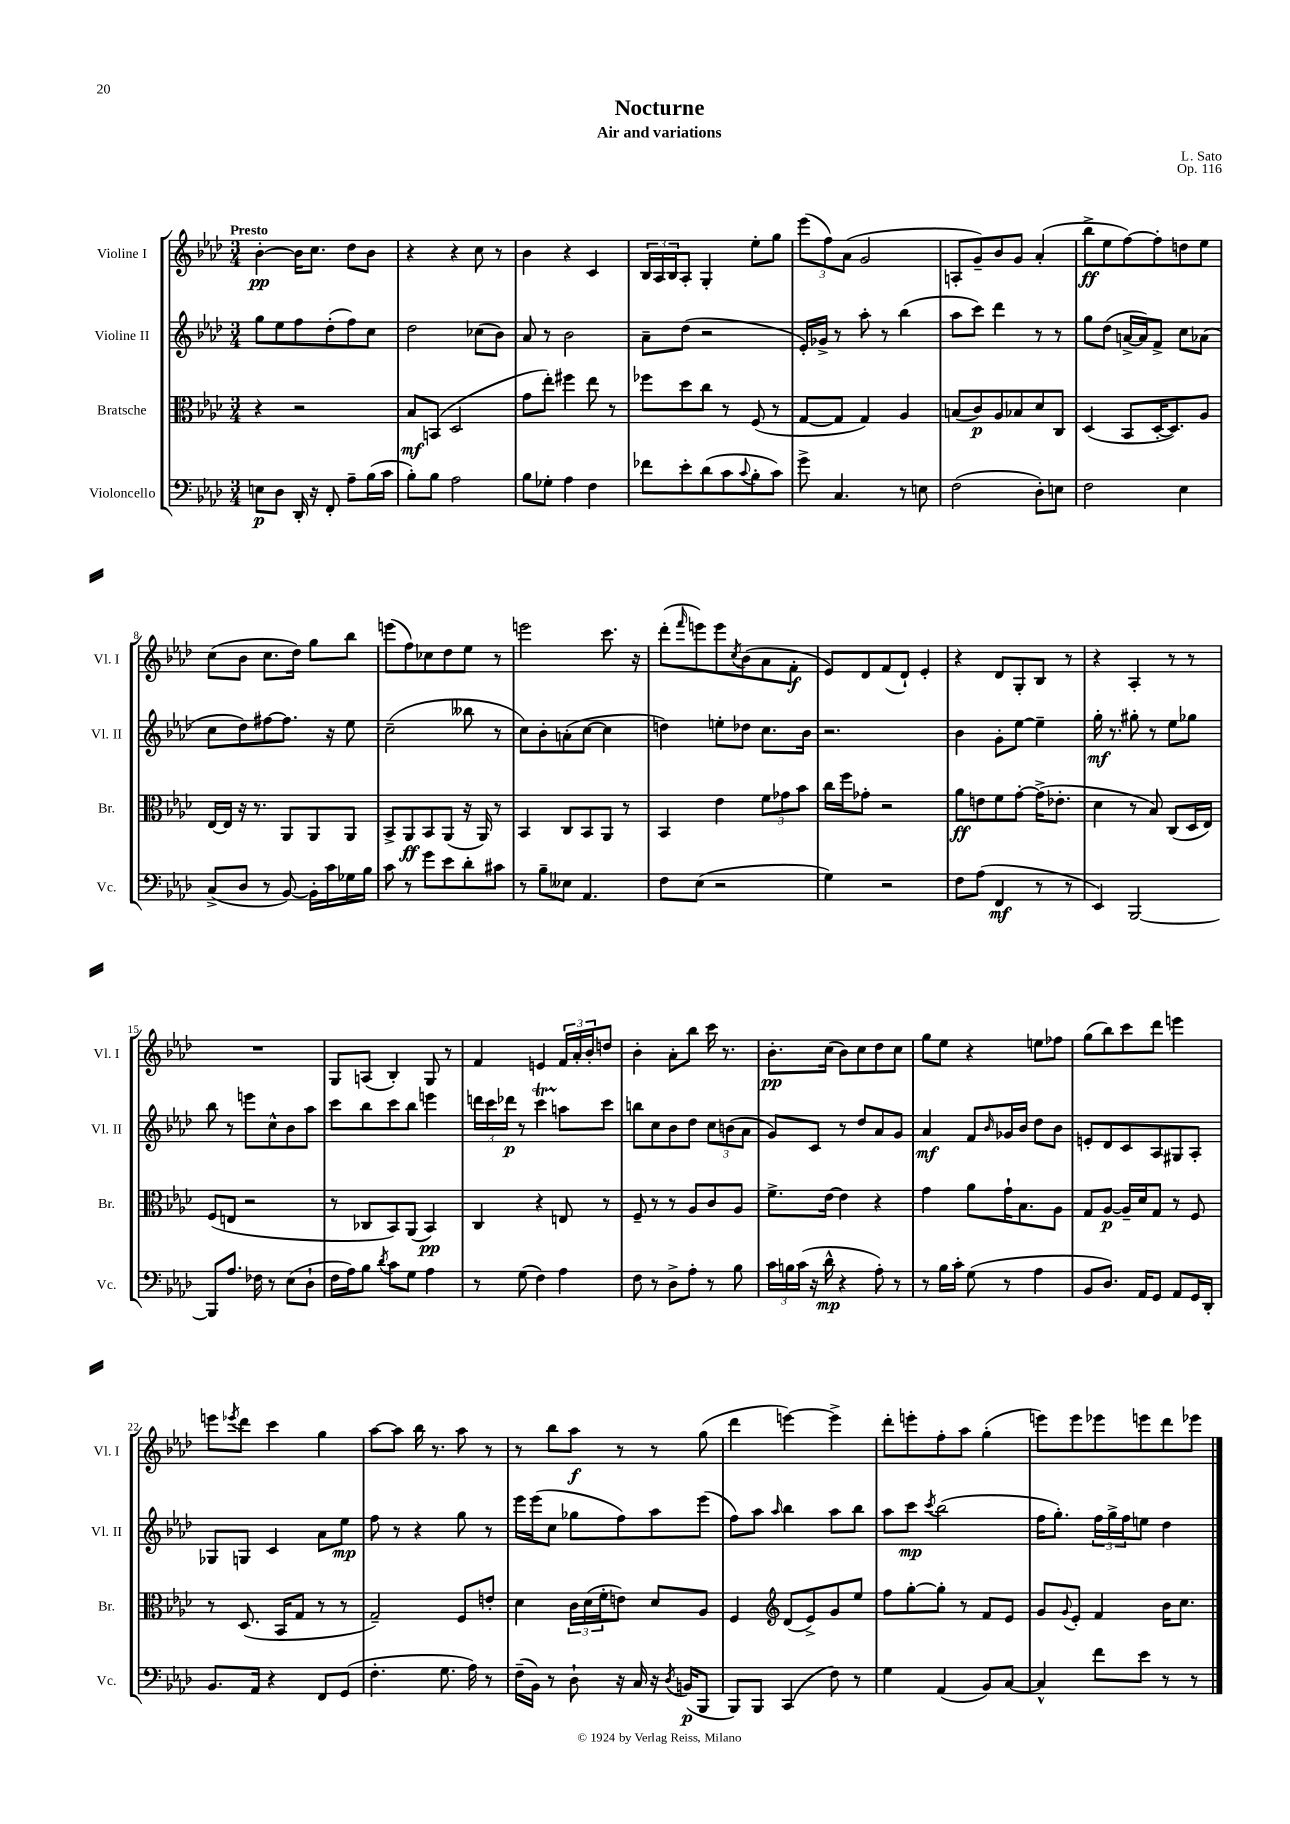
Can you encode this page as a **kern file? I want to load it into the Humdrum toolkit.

**kern	**dynam	**kern	**dynam	**kern	**dynam	**kern	**dynam
*part4	*part4	*part3	*part3	*part2	*part2	*part1	*part1
*staff4	*staff4	*staff3	*staff3	*staff2	*staff2	*staff1	*staff1
*I"Violoncello	*	*I"Bratsche	*	*I"Violine II	*	*I"Violine I	*
*I'Vc.	*	*I'Br.	*	*I'Vl. II	*	*I'Vl. I	*
*clefF4	*	*clefC3	*	*clefG2	*	*clefG2	*
*k[b-e-a-d-]	*	*k[b-e-a-d-]	*	*k[b-e-a-d-]	*	*k[b-e-a-d-]	*
*M3/4	*	*M3/4	*	*M3/4	*	*M3/4	*
=1	=1	=1	=1	=1	=1	=1	=1
!	!	!	!	!	!	!LO:TX:a:B:t=Presto	!
8En\L	p	4r	.	8gg\L	.	[4b-'\	pp
8D-\J	.	.	.	8ee-\	.	.	.
16DD-'/	.	2r	.	8ff\	.	16b-\KL]	.
16r	.	.	.	.	.	8.cc\J	.
8FF'/	.	.	.	(8dd-'\	.	.	.
8A-~\L	.	.	.	8ff\)	.	8dd-\L	.
(16B-\L	.	.	.	8cc\J	.	8b-\J	.
16c\JJ	.	.	.	.	.	.	.
=2	=2	=2	=2	=2	=2	=2	=2
8B-'\L)	.	8B-/L	mf	2dd-\	.	4r	.
8B-\J	.	(8BBn/J	.	.	.	.	.
2A-\	.	2D-/	.	.	.	4r	.
.	.	.	.	(8cc-X\L	.	8cc\	.
.	.	.	.	8b-\J)	.	8r	.
=3	=3	=3	=3	=3	=3	=3	=3
8B-\L	.	8g\L	.	8a-/	.	4b-\	.
8G-X'\J	.	8ee-'\J)	.	8r	.	.	.
4A-\	.	4ff#X\	.	2b-\	.	4r	.
4F\	.	8ee-\	.	.	.	4c/	.
.	.	8r	.	.	.	.	.
=4	=4	=4	=4	=4	=4	=4	=4
8f-X\L	.	8ff-X\L	.	8a-~\L	.	24B-/LL	.
.	.	.	.	.	.	24A-/	.
.	.	.	.	.	.	24B-/J	.
8e-'\	.	8dd-\	.	(8dd-\J	.	8A-'/J	.
(8d-\	.	8cc\J	.	2r	.	4G'/	.
8c\	.	8r	.	.	.	.	.
8qqc/	.	.	.	.	.	.	.
8B-'\	.	(8F/	.	.	.	8ee-'\L	.
8c\J)	.	8r	.	.	.	8gg\J	.
=5	=5	=5	=5	=5	=5	=5	=5
8g^\	.	[8G/L	.	16e-'/LL)	.	(12eee-\L	.
.	.	.	.	16g-X^/JJ	.	.	.
.	.	.	.	.	.	12ff\)	.
4.C/	.	8G/J]	.	8r	.	.	.
.	.	.	.	.	.	(12a-\J	.
.	.	4G/)	.	8aa-'\	.	2g/	.
.	.	.	.	8r	.	.	.
8r	.	4A-/	.	(4bb-\	.	.	.
8En\	.	.	.	.	.	.	.
=6	=6	=6	=6	=6	=6	=6	=6
(2F\	.	(8Bn/L	.	8aa-\L	.	8An'/L	.
.	.	8c/)	p	8ccc\J)	.	8g~/)	.
.	.	8A-/	.	4ddd-\	.	8b-/	.
.	.	8B-X/	.	.	.	8g/J	.
8D-'\L)	.	8d-/	.	8r	.	(4a-'/	.
8En\J	.	8C/J	.	8r	.	.	.
=7	=7	=7	=7	=7	=7	=7	=7
2F\	.	(4D-/	.	8gg\L	.	8bb-^\L	ff
.	.	.	.	(8dd-\J	.	8ee-\	.
.	.	8BB-/L	.	[16an^/LL	.	[8ff\)	.
.	.	.	.	16a/J])	.	.	.
.	.	[16D-'/K	.	8f^/J	.	8ff'\]	.
.	.	8.D-/])	.	.	.	.	.
4E-\	.	.	.	8cc\L	.	8ddn\	.
.	.	8A-/J	.	(8a-X\J	.	8ee-\J	.
!!LO:LB:g=z
=8	=8	=8	=8	=8	=8	=8	=8
(8C^/L	.	[16E-/LL	.	8cc\L	.	(8cc\L	.
.	.	16E-/JJ]	.	.	.	.	.
8D-/J	.	16r	.	8dd-\)	.	8b-\J	.
.	.	8.r	.	.	.	.	.
8r	.	.	.	[8ff#X\	.	8.cc\L	.
[8BB-/)	.	8AA-/L	.	8.ff#\J]	.	.	.
.	.	.	.	.	.	16dd-\Jk)	.
16BB-'\LL]	.	8AA-/	.	.	.	8gg\L	.
16c\	.	.	.	16r	.	.	.
16G-X\	.	8AA-/J	.	8ee-\	.	8bb-\J	.
16B-\JJ	.	.	.	.	.	.	.
=9	=9	=9	=9	=9	=9	=9	=9
8c\	.	8BB-^/L	.	(2cc~\	.	(8eeen\L	.
8r	.	8AA-/	ff	.	.	8ff\)	.
8g\L	.	8BB-/	.	.	.	8cc-X\	.
8e-\	.	(8AA-/J	.	.	.	8dd-\	.
8d-'\	.	16r	.	8bb--X\	.	8ee-\J	.
.	.	16AA-/)	.	.	.	.	.
8c#X\J	.	8r	.	8r	.	8r	.
=10	=10	=10	=10	=10	=10	=10	=10
8r	.	4BB-/	.	8cc\L)	.	2eeen\	.
8B-~\L	.	.	.	8b-'\	.	.	.
8E--X\J	.	8C/L	.	(8an'\	.	.	.
4.AA-/	.	8BB-/	.	[8cc\J	.	.	.
.	.	8AA-/J	.	4cc\]	.	8.ccc\	.
.	.	8r	.	.	.	.	.
.	.	.	.	.	.	16r	.
=11	=11	=11	=11	=11	=11	=11	=11
8F\L	.	4BB-/	.	4ddn\)	.	(8ddd-'\L	.
.	.	.	.	.	.	16qqfff/	.
(8E-\J	.	.	.	.	.	8eeen\)	.
2r	.	4e-\	.	8een'\L	.	8eee\	.
.	.	.	.	.	.	8qcc/	.
.	.	.	.	8dd-X\J	.	(8b-\	.
.	.	12f\L	.	8.cc\L	.	8a-\	.
.	.	12g-X\	.	.	.	.	.
.	.	.	.	.	.	8f'\J	f
.	.	12b-\J	.	.	.	.	.
.	.	.	.	16b-\Jk	.	.	.
=12	=12	=12	=12	=12	=12	=12	=12
4G\)	.	16cc\LL	.	2.r	.	8e-/L)	.
.	.	16ff\J	.	.	.	.	.
.	.	8g-X'\J	.	.	.	8d-/	.
2r	.	2r	.	.	.	(8f/	.
.	.	.	.	.	.	8d-`/J)	.
.	.	.	.	.	.	4e-'/	.
=13	=13	=13	=13	=13	=13	=13	=13
8F\L	.	8a-\L	ff	4b-\	.	4r	.
(8A-\J	.	8en\	.	.	.	.	.
4FF/	mf	8f\	.	8g'\L	.	8d-/L	.
.	.	[8g'\J	.	[8ee-\J	.	8G'/	.
8r	.	(16g^\KL]	.	4ee-~\]	.	8B-/J	.
.	.	8.e-X'\J	.	.	.	.	.
8r	.	.	.	.	.	8r	.
=14	=14	=14	=14	=14	=14	=14	=14
4EE-/)	.	4d-\	.	16gg'\	mf	4r	.
.	.	.	.	8.r	.	.	.
[2BBB-/	.	8r	.	8gg#X'\	.	4A-'/	.
.	.	8B-/)	.	8r	.	.	.
.	.	(8C/L	.	8ee-\L	.	8r	.
.	.	16D-/L	.	8gg-X\J	.	8r	.
.	.	16E-/JJ)	.	.	.	.	.
!!LO:LB:g=z
=15	=15	=15	=15	=15	=15	=15	=15
8BBB-/L]	.	(8F/L	.	8bb-\	.	2.r	.
8.A-/J	.	8En/J	.	8r	.	.	.
.	.	2r	.	8eeen\L	.	.	.
16F-X\	.	.	.	.	.	.	.
8r	.	.	.	8cc^^\	.	.	.
(8E-\L	.	.	.	8b-\	.	.	.
8D-`\J	.	.	.	8aa-\J	.	.	.
=16	=16	=16	=16	=16	=16	=16	=16
16F\LL	.	8r	.	8ccc\L	.	8G/L	.
16A-\J)	.	.	.	.	.	.	.
8B-\J	.	8C-X/L	.	8bb-\	.	(8An/J	.
8qd-/	.	.	.	.	.	.	.
8c\L	.	8BB-/)	.	8ccc\	.	4B-'/)	.
8G\J	.	(8AA-/J	.	8bb-\J	.	.	.
4A-\	.	4BB-/)	pp	4eeen\	.	8G/	.
.	.	.	.	.	.	8r	.
=17	=17	=17	=17	=17	=17	=17	=17
8r	.	4C/	.	24dddn\LL	.	4f/	.
.	.	.	.	24ccc\	.	.	.
.	.	.	.	24ddd-X\JJ	p	.	.
(8G\	.	.	.	8r	.	.	.
4F\)	.	4r	.	4ccct\	.	4en/	.
4A-\	.	8En/	.	8aan\L	.	24f/LL	.
.	.	.	.	.	.	24a-'/	.
.	.	.	.	.	.	24b-'/J	.
.	.	8r	.	8ccc\J	.	8ddn/J	.
=18	=18	=18	=18	=18	=18	=18	=18
8F\	.	8F~/	.	8bbn\L	.	4b-'\	.
8r	.	8r	.	8cc\	.	.	.
8D-^\L	.	8r	.	8b-\	.	8a-'\L	.
8A-'\J	.	8A-/L	.	8dd-\J	.	8bb-\J	.
8r	.	8c/	.	12cc\L	.	16ccc\	.
.	.	.	.	.	.	8.r	.
.	.	.	.	(12bn\	.	.	.
8B-\	.	8A-/J	.	.	.	.	.
.	.	.	.	12a-\J	.	.	.
=19	=19	=19	=19	=19	=19	=19	=19
24c\LL	.	8.f^\L	.	8g/L)	.	8.b-'\L	pp
24Bn\	.	.	.	.	.	.	.
(24c\JJ	.	.	.	.	.	.	.
16r	.	.	.	8c/J	.	.	.
16d-^^\	mp	[16e-\Jk	.	.	.	(16cc\Jk	.
4r	.	4e-\]	.	8r	.	8b-\L)	.
.	.	.	.	8dd-/L	.	8cc\	.
8A-'\)	.	4r	.	8a-/	.	8dd-\	.
8r	.	.	.	8g/J	.	8cc\J	.
=20	=20	=20	=20	=20	=20	=20	=20
8r	.	4g\	.	4a-/	mf	8gg\L	.
16B-\LL	.	.	.	.	.	8ee-\J	.
16c'\JJ	.	.	.	.	.	.	.
(8G\	.	8a-\L	.	8f/L	.	4r	.
.	.	.	.	16qqb-/	.	.	.
8r	.	16g`\K	.	16g-X/L	.	.	.
.	.	8.B-\	.	16b-/JJ	.	.	.
4A-\	.	.	.	8dd-\L	.	8een\L	.
.	.	8A-\J	.	8b-\J	.	8ff-X\J	.
=21	=21	=21	=21	=21	=21	=21	=21
8BB-/L	.	8G/L	.	8en'/L	.	(8gg\L	.
8.D-/J)	.	[8A-/J	p	8d-/	.	8bb-\)	.
.	.	16A-~/LL]	.	8c/	.	8ccc\	.
16AA-/KL	.	16d-/J	.	.	.	.	.
8GG/J	.	8G/J	.	8A-/	.	8ddd-\J	.
8AA-/L	.	8r	.	8G#X/	.	4eeen\	.
16GG/L	.	8F/	.	8A-'/J	.	.	.
16DD-'/JJ	.	.	.	.	.	.	.
!!LO:LB:g=z
=22	=22	=22	=22	=22	=22	=22	=22
8.BB-/L	.	8r	.	8G-X/L	.	8eeen\L	.
.	.	.	.	.	.	8qeee-X/	.
.	.	(8.D-/	.	8Gn/J	.	8ddd-\J	.
16AA-/Jk	.	.	.	.	.	.	.
4r	.	.	.	4c/	.	4ccc\	.
.	.	16BB-/KL	.	.	.	.	.
.	.	8G/J	.	.	.	.	.
8FF/L	.	8r	.	8a-\L	.	4gg\	.
(8GG/J	.	8r	.	8ee-\J	mp	.	.
=23	=23	=23	=23	=23	=23	=23	=23
4.F'\	.	2G~/)	.	8ff\	.	[8aa-\L	.
.	.	.	.	8r	.	8aa-\J]	.
.	.	.	.	4r	.	16bb-\	.
.	.	.	.	.	.	8.r	.
8.G\	.	.	.	.	.	.	.
.	.	8F/L	.	8gg\	.	8aa-\	.
16A-\)	.	.	.	.	.	.	.
8r	.	8en'/J	.	8r	.	8r	.
=24	=24	=24	=24	=24	=24	=24	=24
(16F~\LL	.	4d-\	.	16eee-\LL	.	8r	.
16BB-\JJ)	.	.	.	(16eee-\J	.	.	.
8r	.	.	.	8cc\J	.	8bb-\L	.
8D-`\	.	24c\LL	.	8gg-X\L	.	8aa-\J	f
.	.	(24d-\	.	.	.	.	.
.	.	24f'\J	.	.	.	.	.
16r	.	8en\J)	.	8ff\)	.	8r	.
16C/	.	.	.	.	.	.	.
16r	.	8d-/L	.	8aa-\	.	8r	.
8qD-/	.	.	.	.	.	.	.
(16BBn/KL	p	.	.	.	.	.	.
8BBB-/J	.	8A-/J	.	(8eee-\J	.	(8gg\	.
=25	=25	=25	=25	=25	=25	=25	=25
8BBB-/L)	.	4F/	.	8ff\L)	.	4ddd-\	.
8BBB-/J	.	.	.	8aa-\J	.	.	.
*	*	*clefG2	*	*	*	*	*
.	.	.	.	16qqaa-/	.	.	.
(4CC/	.	(8d-/L	.	4bb-\	.	[4eeen\)	.
.	.	8e-^/)	.	.	.	.	.
8F\)	.	8g/	.	8aa-\L	.	4eee^\]	.
8r	.	8ee-/J	.	8bb-\J	.	.	.
=26	=26	=26	=26	=26	=26	=26	=26
4G\	.	8ff\L	.	8aa-\L	.	8ddd-'\L	.
.	.	[8gg'\	.	8ccc\J	mp	8eeen'\	.
.	.	.	.	8qccc/	.	.	.
(4AA-/	.	8gg'\J]	.	(2bb-\	.	8ff'\	.
.	.	8r	.	.	.	8aa-\J	.
8BB-/L)	.	8f/L	.	.	.	(4gg'\	.
[8C/J	.	8e-/J	.	.	.	.	.
=27	=27	=27	=27	=27	=27	=27	=27
4C^^/]	.	8g/L	.	16ff\KL	.	8eeen\L)	.
.	.	.	.	8.gg'\J)	.	.	.
.	.	8qqg/	.	.	.	.	.
.	.	8e-'/J	.	.	.	8eee\	.
8f\L	.	4f/	.	24ff\LL	.	8eee-X\	.
.	.	.	.	24gg^\	.	.	.
.	.	.	.	24ff\J	.	.	.
8e-\J	.	.	.	8een\J	.	8eeen\	.
8r	.	16b-\KL	.	4dd-\	.	8ddd-\	.
.	.	8.cc\J	.	.	.	.	.
8r	.	.	.	.	.	8eee-X\J	.
==	==	==	==	==	==	==	==
*-	*-	*-	*-	*-	*-	*-	*-
